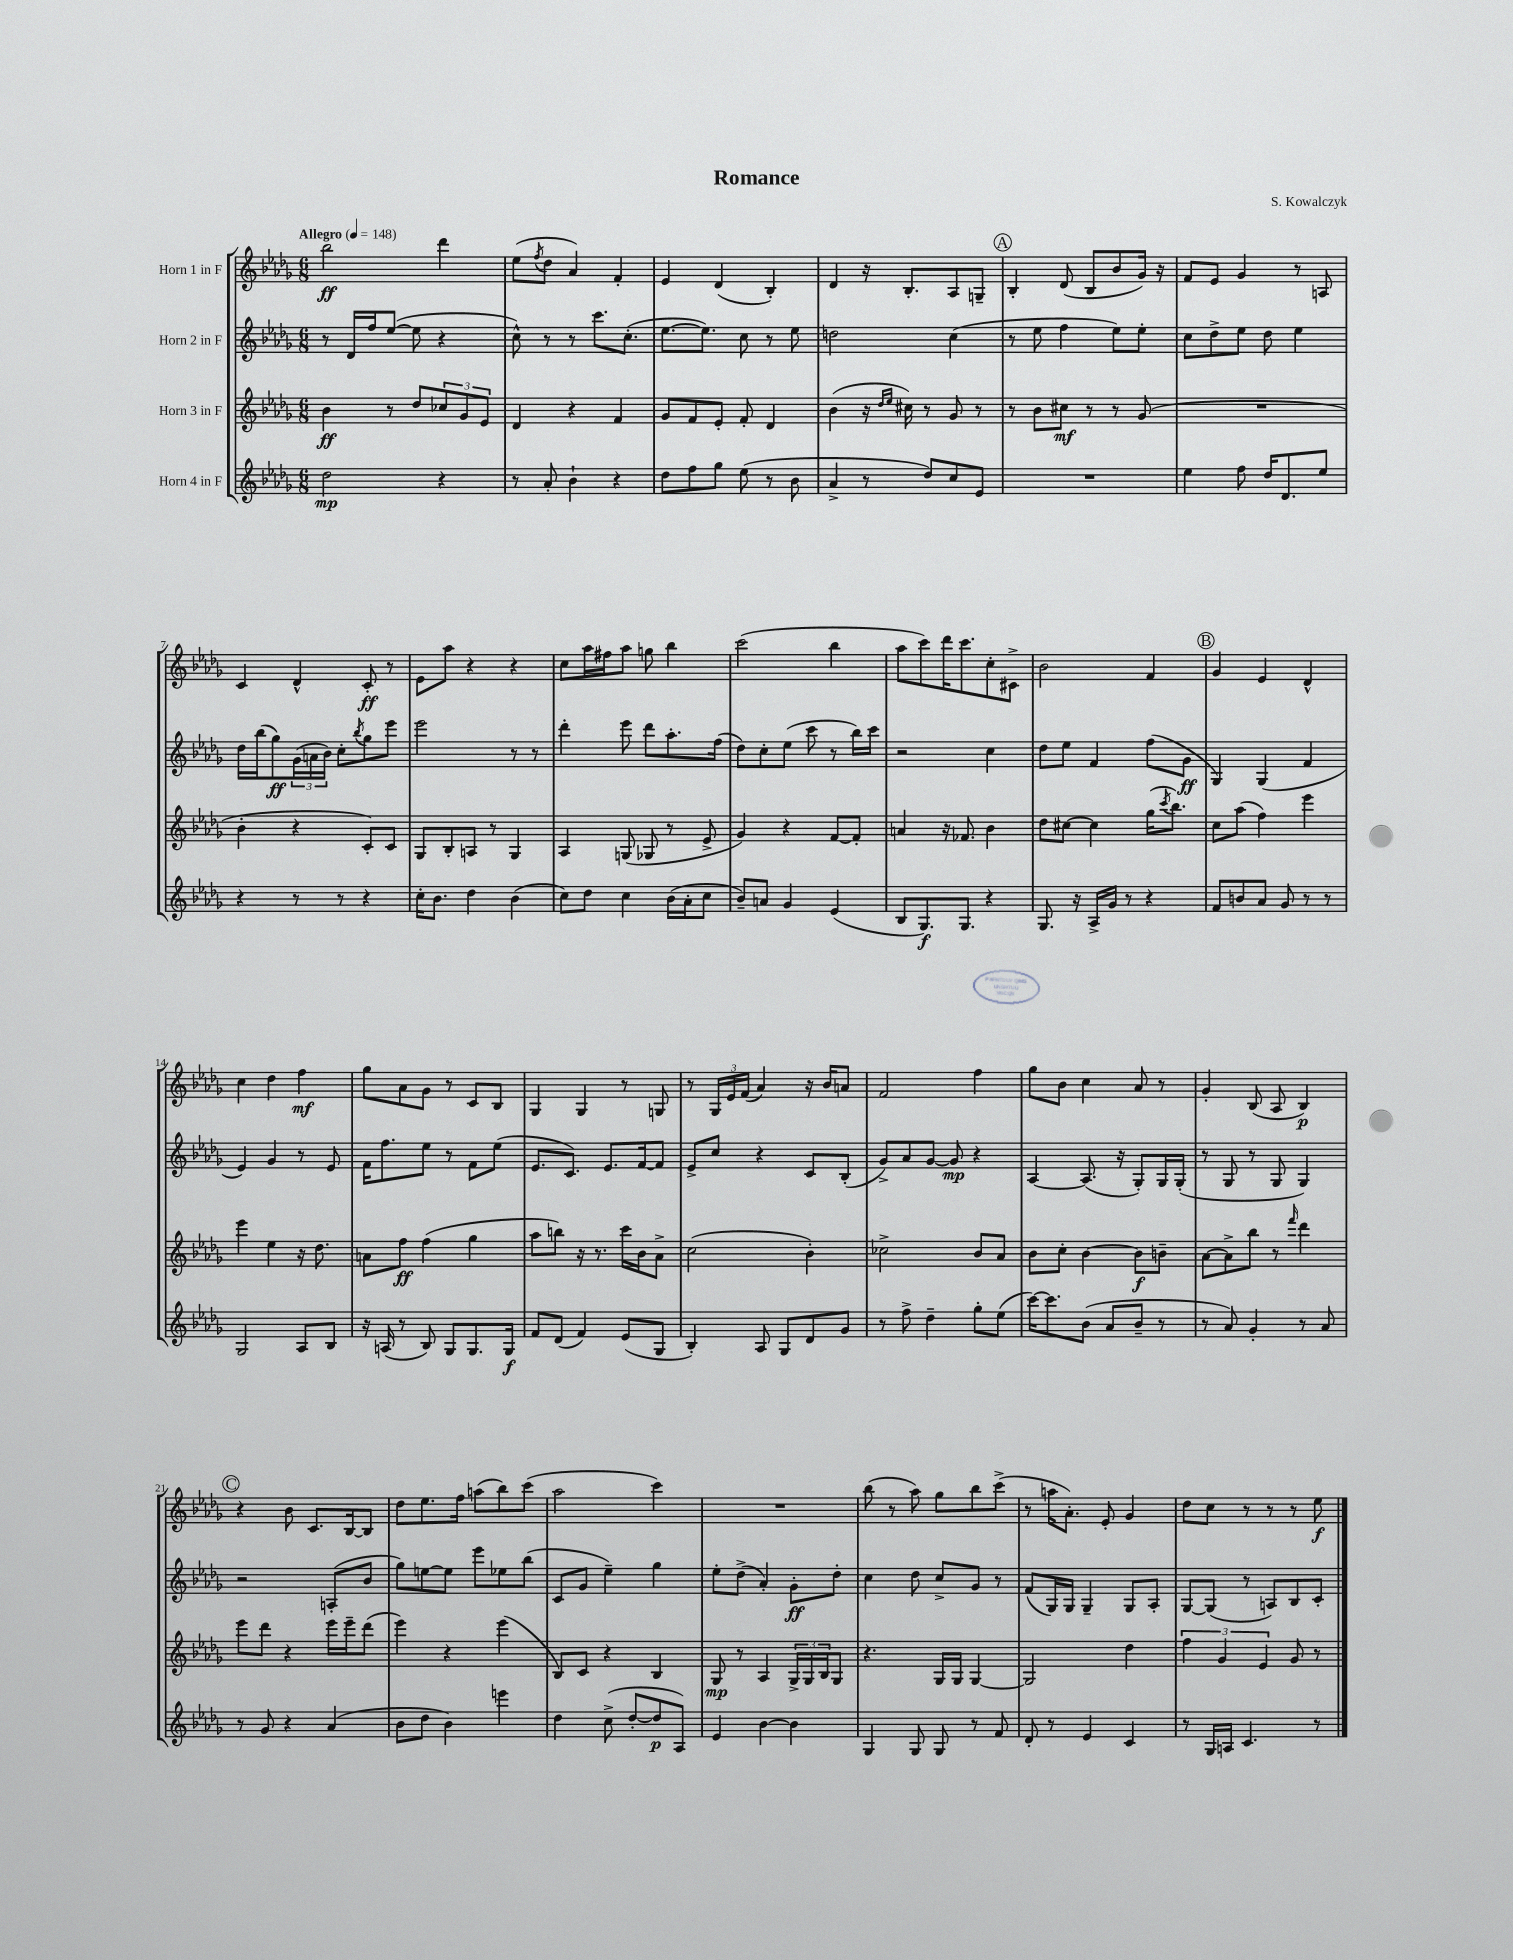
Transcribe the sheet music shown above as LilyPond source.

\header { title = "Romance" composer = "S. Kowalczyk" }
<<
\new StaffGroup <<
\new Staff = "s0" \with { instrumentName = "Horn 1 in F" } {
    \clef treble \key des \major \numericTimeSignature \time 6/8 \tempo "Allegro" 4 = 148
    bes''2\ff des'''4 |
    ees''8( \acciaccatura { f''8 } des''8 aes'4) f'4-. |
    ees'4 des'4( bes4-.) |
    des'4 r16 bes8.-. aes8 g8-- |
    \mark \markup { \circle "A" } bes4-. des'8( bes8 bes'8 ges'16) r16 |
    f'8 ees'8 ges'4 r8 a8 |
    c'4 des'4-^ c'8-.\ff r8 |
    ees'8 aes''8 r4 r4 |
    c''8 aes''16 fis''16 aes''8 g''8 bes''4 |
    c'''2( bes''4 |
    aes''8 c'''8) des'''16 c'''8. c''8-. cis'8-> |
    bes'2 f'4 |
    \mark \markup { \circle "B" } ges'4 ees'4 des'4-^ |
    c''4 des''4 f''4\mf |
    ges''8 aes'8 ges'8 r8 c'8 bes8 |
    ges4 ges4 r8 g8 |
    r8 \tuplet 3/2 { ges16 ees'16 f'16( } aes'4) r16 bes'16 a'8 |
    f'2 f''4 |
    ges''8 bes'8 c''4 aes'8 r8 |
    ges'4-. bes8( aes8 bes4\p) |
    \mark \markup { \circle "C" } r4 bes'8 c'8. bes16~ bes8 |
    des''8 ees''8. f''16 a''8( bes''8) c'''8( |
    aes''2 c'''4) |
    R2. |
    bes''8( r8 aes''8) ges''8 bes''8 c'''8->( |
    r8 a''16 aes'8.-.) ees'8-. ges'4 |
    des''8 c''8 r8 r8 r8 ees''8\f \bar "|." |
}
\new Staff = "s1" \with { instrumentName = "Horn 2 in F" } {
    \clef treble \key des \major \numericTimeSignature \time 6/8
    r8 des'16 f''16 ees''8~( ees''8 r4 |
    c''8-^) r8 r8 c'''8. c''8.-.( |
    ees''8.~ ees''8.) c''8 r8 ees''8 |
    d''2 c''4( |
    \mark \markup { \circle "A" } r8 ees''8 f''4 ees''8) ees''8-. |
    c''8 des''8-> ees''8 des''8 ees''4 |
    des''16 bes''16( ges''8\ff) \tuplet 3/2 { ges'16( a'16 bes'16) } c''8-. \acciaccatura { bes''8 } ges''8 ees'''8 |
    ees'''2 r8 r8 |
    des'''4-. ees'''8 des'''8 aes''8.-. f''16( |
    des''8) c''8-. ees''8( c'''8 r8 bes''16) c'''16 |
    r2 c''4 |
    des''8 ees''8 f'4 f''8( ges'8\ff |
    \mark \markup { \circle "B" } ges4) ges4( f'4 |
    ees'4) ges'4 r8 ees'8 |
    f'16 f''8. ees''8 r8 f'8 ees''8( |
    ees'8. c'8.) ees'8. f'16~ f'8 |
    ees'8-> c''8 r4 c'8 bes8-.( |
    ges'8->) aes'8 ges'8~ ges'8\mp r4 |
    aes4~ aes8.( r16 ges8-.) ges16 ges16-.( |
    r8 ges8 r8 ges8 ges4) |
    \mark \markup { \circle "C" } r2 a8-.( bes'8 |
    ges''8) e''8~ e''8 ees'''8 ees''8 bes''8( |
    c'8 ges'8 ees''4--) ges''4 |
    ees''8-. des''8->( aes'4-.) ges'8-.\ff des''8-. |
    c''4 des''8 c''8-> ges'8 r8 |
    f'8( ges16) ges16 ges4-- ges8 aes8-. |
    ges8~ ges8( r8 a8) bes8 c'8-. \bar "|." |
}
\new Staff = "s2" \with { instrumentName = "Horn 3 in F" } {
    \clef treble \key des \major \numericTimeSignature \time 6/8
    bes'4\ff r8 des''8 \tuplet 3/2 { ces''8 ges'8 ees'8 } |
    des'4 r4 f'4 |
    ges'8 f'8 ees'8-. f'8-. des'4 |
    bes'4( r16 \grace { des''16 ees''16 } cis''16) r8 ges'8 r8 |
    \mark \markup { \circle "A" } r8 bes'8 cis''8\mf r8 r8 ges'8( |
    R2. |
    bes'4-. r4 c'8-.) c'8 |
    ges8 bes8-. a8 r8 ges4 |
    aes4 g8( ges8 r8 ees'8-> |
    ges'4) r4 f'8~ f'8-. |
    a'4 r16 fes'8. bes'4 |
    des''8 cis''8~ cis''4 ges''16( \acciaccatura { c'''8 } bes''8.) |
    \mark \markup { \circle "B" } c''8 aes''8( f''4) ees'''4 |
    ees'''4 ees''4 r16 des''8. |
    a'8 f''8\ff f''4( ges''4 |
    aes''8 b''8) r16 r8. c'''16 bes'16 aes'8-> |
    c''2( bes'4-.) |
    ces''2-> bes'8 aes'8 |
    bes'8 c''8-. bes'4~ bes'8\f b'8-- |
    aes'8~ aes'8-> bes''8 r8 \grace { f'''16 } des'''4 |
    \mark \markup { \circle "C" } ees'''8 des'''8 r4 ees'''16 ees'''16-- des'''8( |
    ees'''4) r4 ees'''4( |
    bes8) c'8 r4 bes4 |
    ges8\mp r8 aes4 \tuplet 3/2 { ges16-> ges16 bes16 } ges8 |
    r4. ges16 ges16 ges4~ |
    ges2 des''4 |
    \tuplet 3/2 { f''4 ges'4 ees'4 } ges'8 r8 \bar "|." |
}
\new Staff = "s3" \with { instrumentName = "Horn 4 in F" } {
    \clef treble \key des \major \numericTimeSignature \time 6/8
    des''2\mp r4 |
    r8 aes'8-. bes'4-! r4 |
    des''8 f''8 ges''8 ees''8( r8 bes'8 |
    aes'4-> r8 des''8) c''8 ees'8 |
    \mark \markup { \circle "A" } R2. |
    ees''4 f''8 des''16 des'8. ees''8 |
    r4 r8 r8 r4 |
    c''16-. bes'8. des''4 bes'4( |
    c''8) des''8 c''4 bes'16( aes'16-. c''8 |
    bes'8--) a'8 ges'4 ees'4( |
    bes8 ges8.\f) ges8. r4 |
    ges8. r16 aes16-> ges'16 r8 r4 |
    \mark \markup { \circle "B" } f'8 b'8 aes'8 ges'8 r8 r8 |
    ges2 aes8 bes8 |
    r16 a16( r8 bes8) ges8 ges8. ges16\f |
    f'8 des'8( f'4) ees'8( ges8 |
    bes4-.) aes8 ges8 des'8 ges'8 |
    r8 f''8-> des''4-- ges''8-. ees''8( |
    c'''16~) c'''8. bes'8( aes'8 bes'8-- r8 |
    r8 aes'8) ges'4-. r8 aes'8 |
    \mark \markup { \circle "C" } r8 ges'8 r4 aes'4( |
    bes'8 des''8 bes'4) e'''4 |
    des''4 c''8->( des''8~-. des''8\p aes8) |
    ees'4 bes'4~ bes'4 |
    ges4 ges8 ges8 r8 f'8 |
    des'8-. r8 ees'4 c'4 |
    r8 ges16 a16 c'4. r8 \bar "|." |
}
>>
>>
